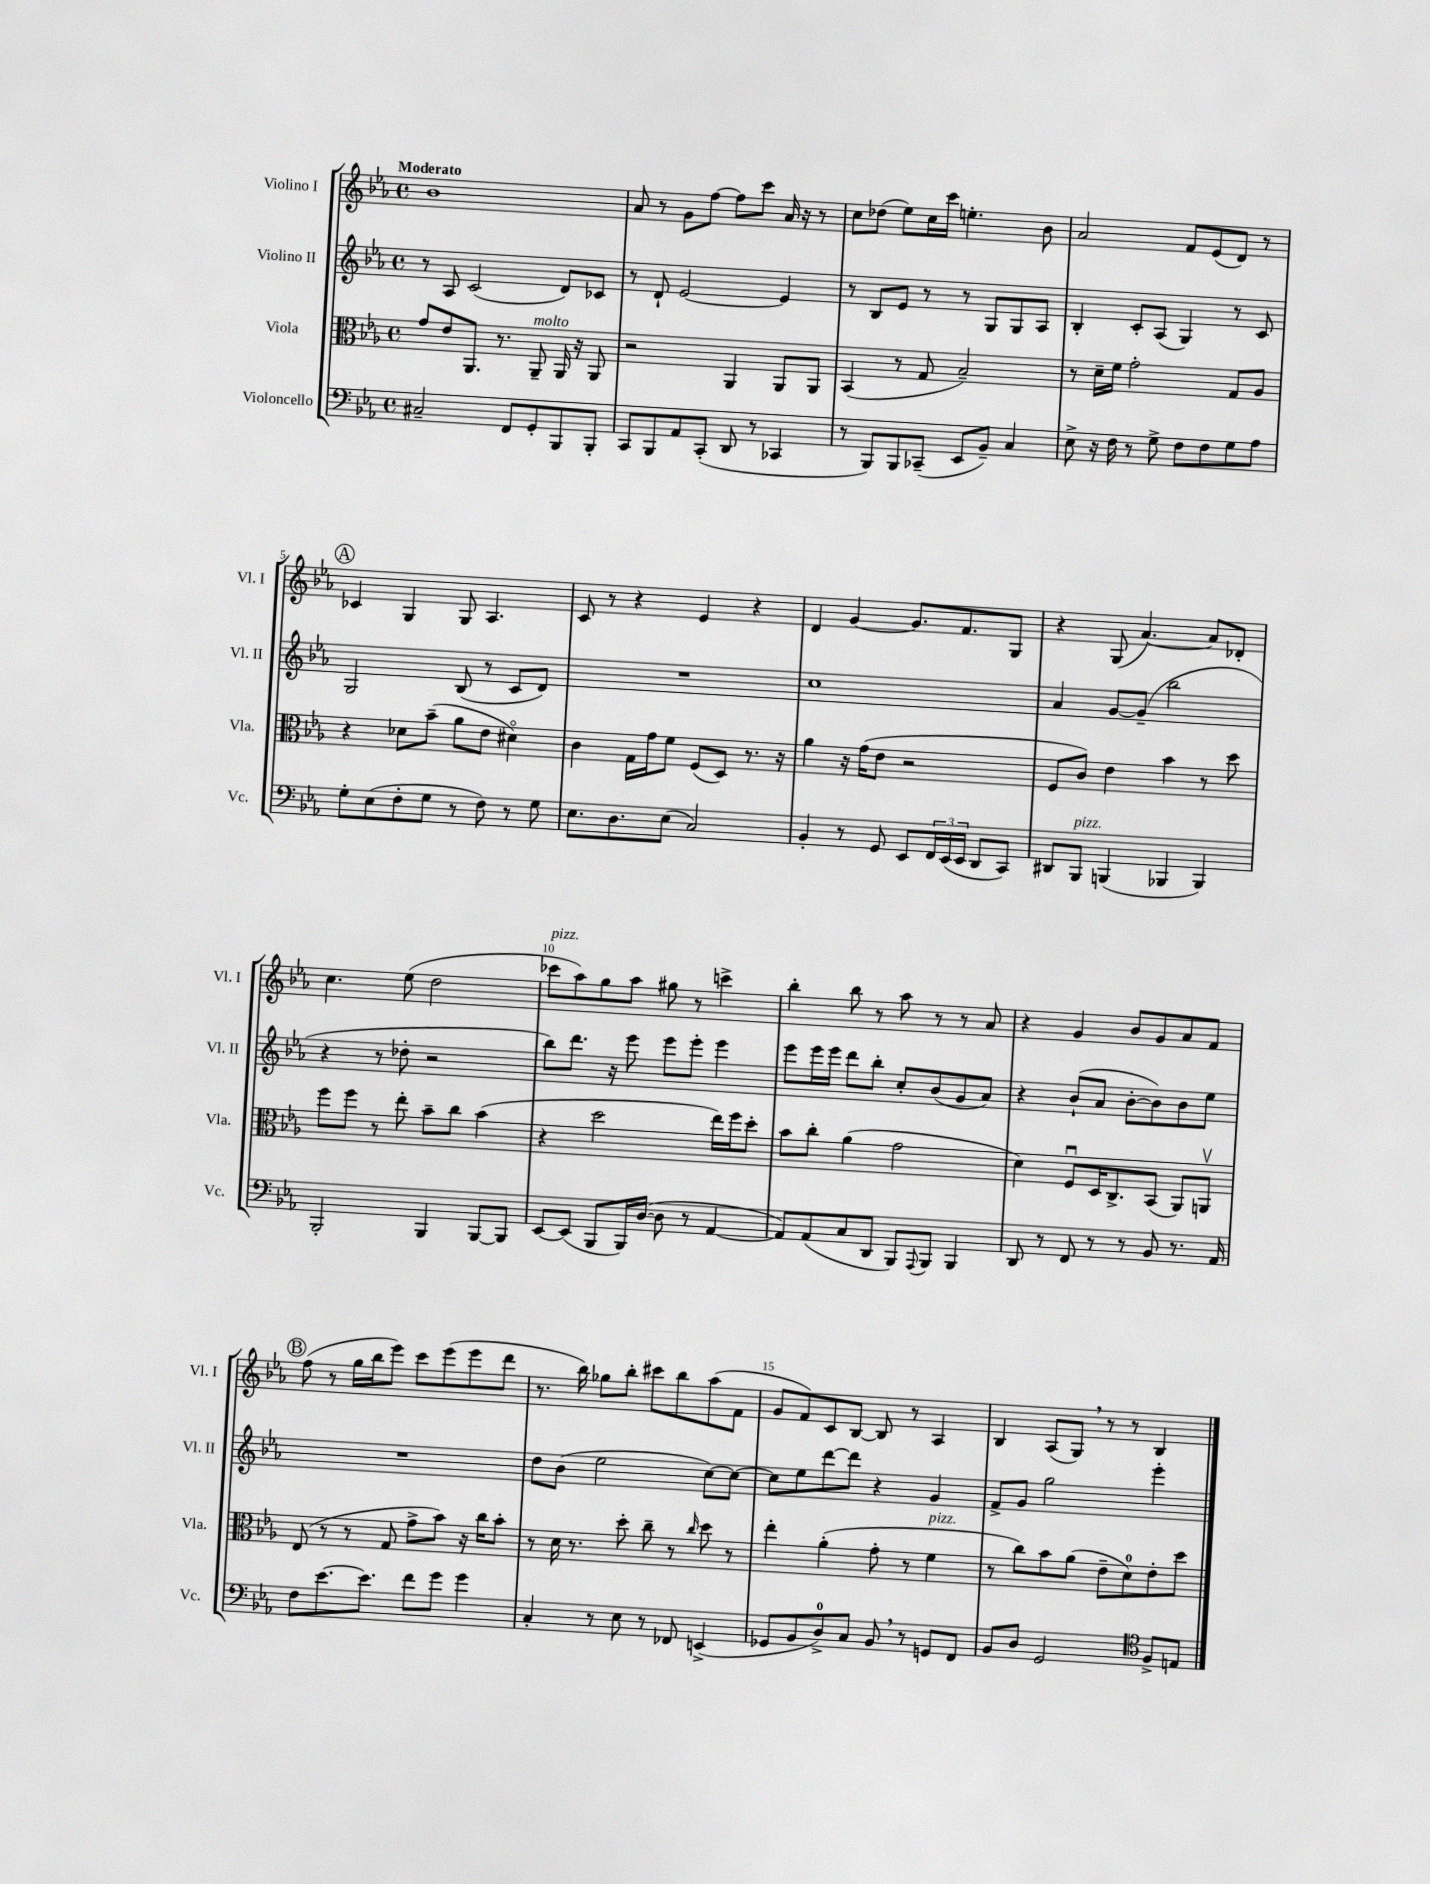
<<
\new StaffGroup <<
\new Staff = "s0" \with { instrumentName = "Violino I" shortInstrumentName = "Vl. I" } {
    \clef treble \key ees \major \defaultTimeSignature \time 4/4 \tempo "Moderato"
    bes'1 |
    aes'8 r8 g'8 f''8~ f''8 c'''8 aes'16 r16 r8 |
    c''8 des''8( ees''8) c''16 c'''16 e''4.-. bes'8 |
    aes'2 f'8 ees'8( d'8) r8 |
    \mark \markup { \circle "A" } ces'4 g4 g8 aes4. |
    c'8 r8 r4 ees'4 r4 |
    d'4 g'4~ g'8. f'8. g8 |
    r4 g8( aes'4.~) aes'8 des'8-. |
    c''4. ees''8( d''2 |
    ces'''8^\markup { \italic "pizz." } aes''8) g''8 aes''8 gis''8 r8 c'''4-> |
    bes''4-. bes''8 r8 aes''8 r8 r8 aes'8 |
    r4 g'4 bes'8 g'8 aes'8 f'8 |
    \mark \markup { \circle "B" } f''8( r8 g''16 bes''16 ees'''8) c'''8 ees'''8( ees'''8 d'''8 |
    r8. bes''16) ges''8 bes''8-. cis'''8 bes''8 aes''8( f'8 |
    g'8 f'8) c'8 bes8~ bes8 r8 aes4 |
    bes4 aes8( g8) \breathe r8 r8 bes4 \bar "|." |
}
\new Staff = "s1" \with { instrumentName = "Violino II" shortInstrumentName = "Vl. II" } {
    \clef treble \key ees \major \defaultTimeSignature \time 4/4
    r8 aes8 c'2( d'8) ces'8 |
    r8 d'8-! ees'2~ ees'4 |
    r8 bes8 ees'8 r8 r8 g8 g8 aes8 |
    bes4-. c'8-. aes8( g4) r8 c'8 |
    \mark \markup { \circle "A" } g2 bes8( r8 c'8 d'8) |
    R1 |
    c''1 |
    aes'4 g'8~ g'8--( bes''2 |
    r4 r8 des''8-. r2 |
    bes''8) d'''8. r16 ees'''8 ees'''8 ees'''8-. ees'''4 |
    ees'''8 ees'''16 ees'''16 d'''8 bes''8-. c''8-. bes'8( g'8 aes'8) |
    r4 bes'8-!( aes'8 bes'8~-. bes'8) bes'8 ees''8 |
    \mark \markup { \circle "B" } R1 |
    d''8 bes'8( ees''2 c''8~) c''8~ |
    c''8 ees''8 d'''8~ d'''8 r4 g'4 |
    f'8-> g'8 g''2 ees'''4-. \bar "|." |
}
\new Staff = "s2" \with { instrumentName = "Viola" shortInstrumentName = "Vla." } {
    \clef alto \key ees \major \defaultTimeSignature \time 4/4
    g'8 ees'8 aes,8. r8. aes,8--^\markup { \italic "molto" } aes,16 r16 aes,8 |
    r2 aes,4 aes,8 aes,8 |
    bes,4( r8 g8 bes2--) |
    r8 d'16-- f'16 g'2-. g8 aes8 |
    \mark \markup { \circle "A" } r4 des'8 bes'8--( aes'8 ees'8 dis'4\flageolet) |
    c'4 g16 g'16 f'8 f8( d8) r8. r16 |
    aes'4 r16 g'16( ees'8 r2 |
    f8 c'8) ees'4 bes'4 r8 d''8 |
    f''8 f''8 r8 ees''8-. bes'8-- c''8 bes'4( |
    r4 d''2 ees''16) f''16 d''8-. |
    bes'8 c''8-. aes'4( g'2 |
    d'4) f8\downbow d16 c8.-> bes,8( aes,8) a,8\upbow |
    \mark \markup { \circle "B" } ees8( r8 r8 g8 g'8-> bes'8) r16 c''16 bes'8-. |
    r8 d'16 r8. d''8-. c''8-- r8 \grace { c''16 } d''8 r8 |
    ees''4-. aes'4-.( g'8-. r8 f'4^\markup { \italic "pizz." } |
    r8 c''8) bes'8 aes'8( ees'8-- d'8-0) ees'8-. d''8 \bar "|." |
}
\new Staff = "s3" \with { instrumentName = "Violoncello" shortInstrumentName = "Vc." } {
    \clef bass \key ees \major \defaultTimeSignature \time 4/4
    cis2-- f,8 g,8-. bes,,8 bes,,8-. |
    c,8 bes,,8 aes,8 c,8-.( d,8 r8 ces,4 |
    r8 bes,,8) bes,,8 ces,8--( ees,8 bes,8--) c4 |
    ees8-> r16 f16 r8 g8-> f8 f8 g8 aes8 |
    \mark \markup { \circle "A" } g8-. ees8( f8-. g8 r8 f8) r8 g8 |
    ees8. d8. ees8( c2) |
    bes,4-. r8 g,8 ees,8 \tuplet 3/2 { f,16 ees,16( ees,16 } d,8 c,8) |
    dis,8 bes,,8^\markup { \italic "pizz." } b,,4( bes,,4 bes,,4) |
    bes,,2-. bes,,4 bes,,8~ bes,,8 |
    ees,8~ ees,8( bes,,8 bes,,16) d16~( d8 r8 aes,4~ |
    aes,8) aes,8( c8 d,8 bes,,8) \appoggiatura { aes,,8 } bes,,8 bes,,4 |
    d,8 r8 f,8 r8 r8 bes,8 r8. aes,16 |
    \mark \markup { \circle "B" } f8 ees'8.~ ees'8. f'8 g'8 g'4 |
    c4-. r8 ees8 r8 fes,8 e,4->( |
    ges,8 bes,8 d8-0->) c8 bes,8 \breathe r8 g,8 f,8 |
    bes,8 d8 g,2 \clef tenor f8-> e8 \bar "|." |
}
>>
>>
\layout { \context { \Score \override BarNumber.break-visibility = ##(#f #t #t) barNumberVisibility = #(every-nth-bar-number-visible 5) } }
